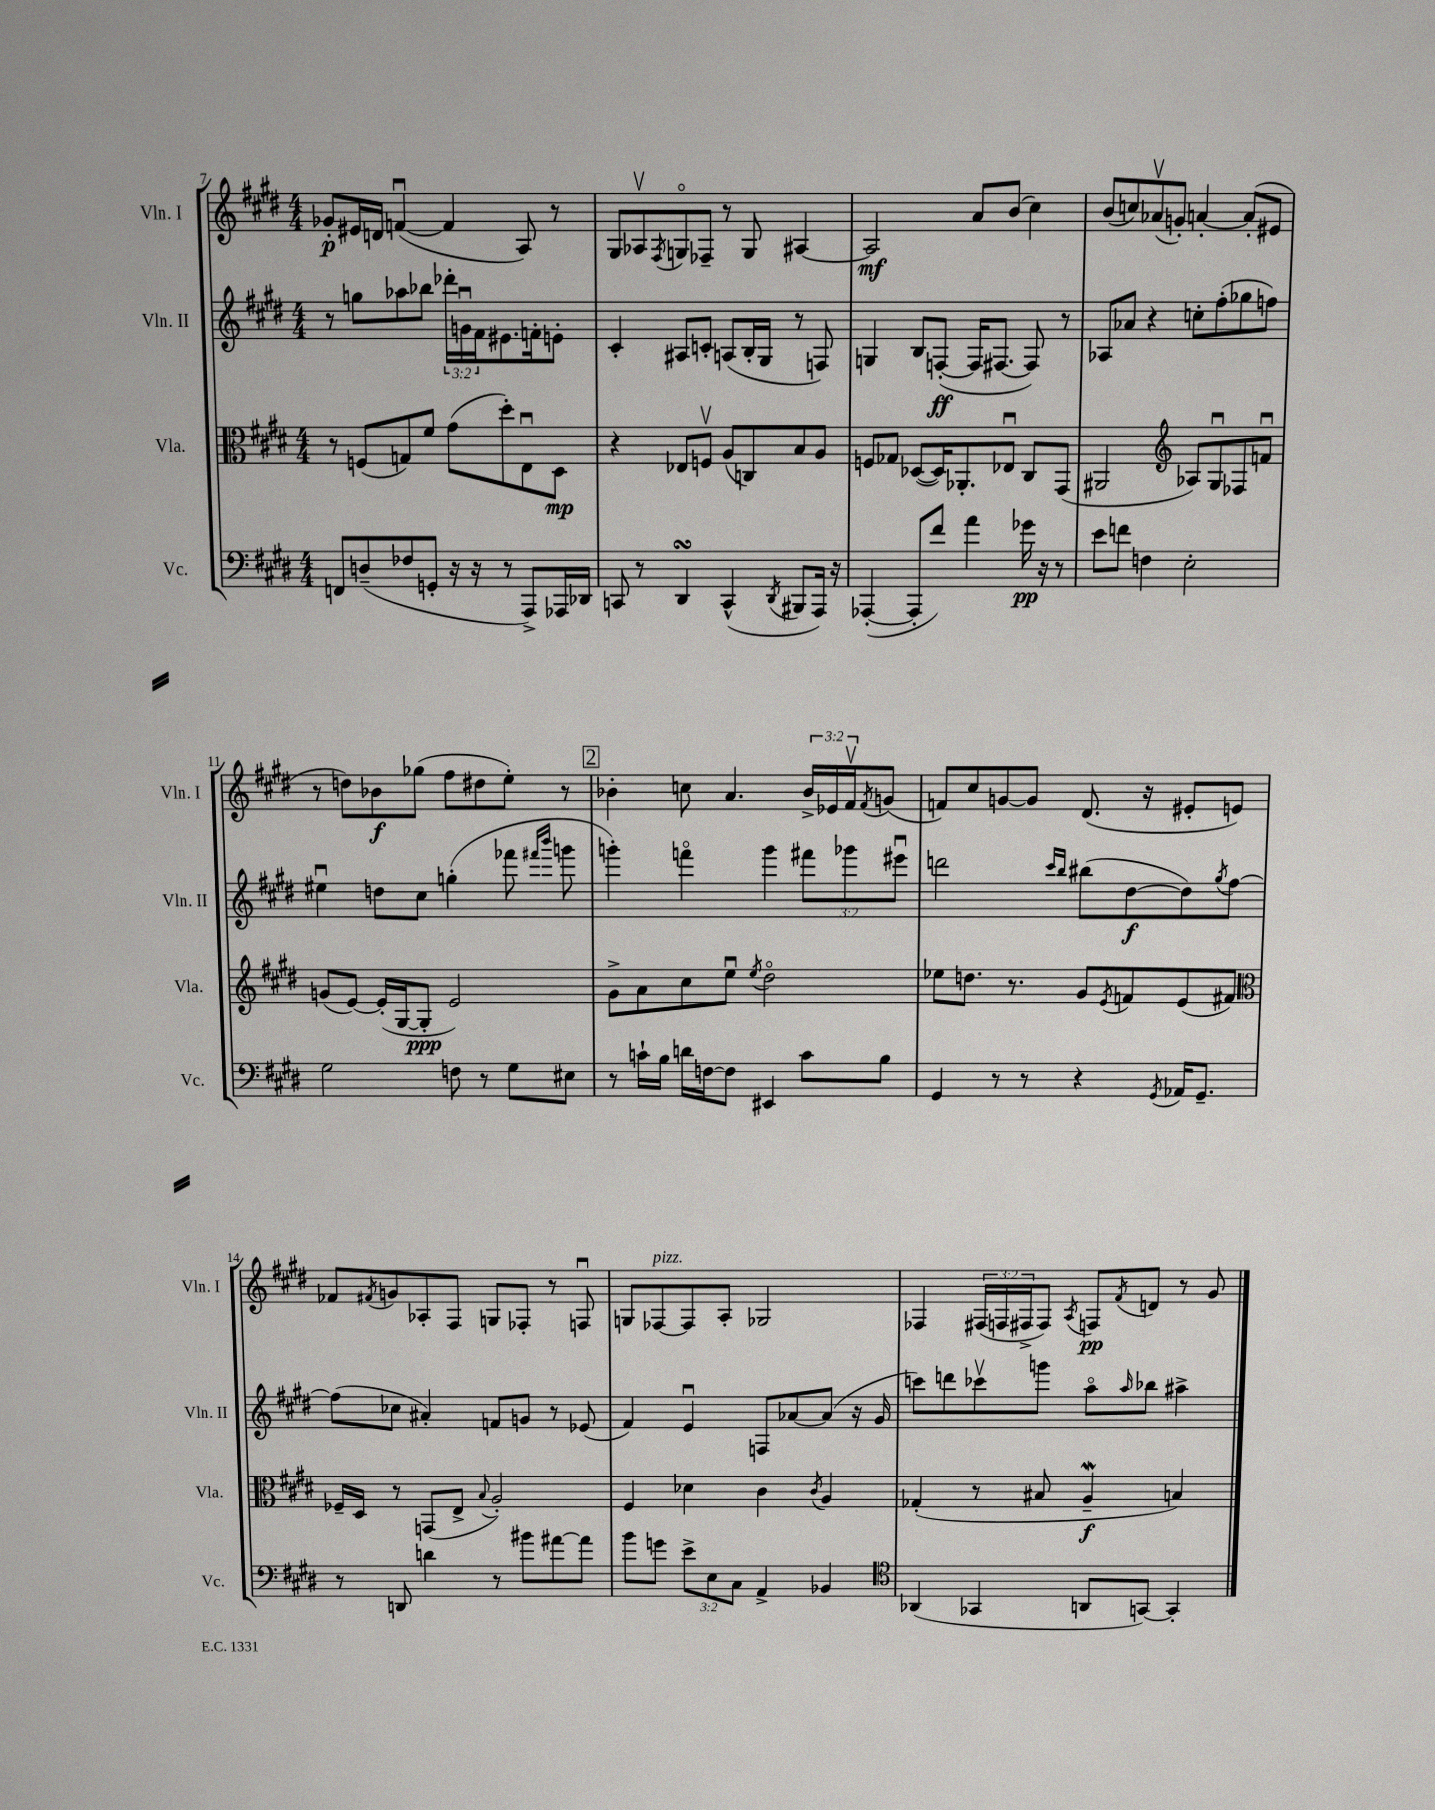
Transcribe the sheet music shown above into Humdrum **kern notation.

**kern	**kern	**kern	**kern
*staff4	*staff3	*staff2	*staff1
*clefF4	*clefC3	*clefG2	*clefG2
*k[f#c#g#d#]	*k[f#c#g#d#]	*k[f#c#g#d#]	*k[f#c#g#d#]
*M4/4	*M4/4	*M4/4	*M4/4
8FF	8r	8r	8g-'
(8D~	(8F	8gg	16e#
.	.	.	16d
8F-	8G)	8aa-	([4fu
8GG'	8f#	8bb-	.
16r	(8g#	24ddd-'	4f]
.	.	24gu	.
16r	.	.	.
.	.	24f#	.
8r	8dd#')	8.e#	.
8AAA^)	8Eu	.	8A)
.	.	16f'	.
16AAA-	8D#	8e'	8r
16DD-	.	.	.
=	=	=	=
8CC	4r	4c#'	8G#
8r	.	.	8A-v
.	.	.	8qF#
4DD#	8E-	8A#	8Go
.	8Fv	8c'	8F-~
(4CC^^	(8A	(8A	8r
.	8C)	16B'	8G
.	.	16G#	.
8qDD#	.	.	.
8BBB#	8B	8r	[4A#
16AAA)	8A	8F)	.
16r	.	.	.
=	=	=	=
([4AAA-'	8F	4G	2A#]
.	8G-	.	.
8AAA-']	([8D-	8B	.
8f#)	16D-])	([8F'	.
.	8.AA-'	.	.
4a	.	16F]	8a
.	.	[8.F#	.
.	8E-u	.	(8b
16g-	8C#	8F#])	4cc#)
16r	.	.	.
8r	(8GG#	8r	.
=	=	=	=
8e	2AA#	8A-	(8b
8f	.	8a-	8cc)
4F	.	4r	(8a-v
.	.	.	8g')
*	*clefG2	*	*
2E'	8A-)	8cc'	[4a'
.	8G#u	(8ff#'	.
.	8F-	8gg-	(8a']
.	8fu	8ff)	8e#
=	=	=	=
2G#	(8g	4ee#u	8r
.	[8e)	.	8dd)
.	(16e']	8dd	8b-
.	[16G#	.	.
.	8G#']	8cc#	(8gg-
8F	2e)	(4gg'	8ff#
8r	.	.	8dd#
8G#	.	8fff-	8ee')
.	.	16qqfff#	.
.	.	16qqbbb	.
8E#	.	8ggg	8r
=	=	=	=
8r	8g#^	4ggg')	4b-'
16c`	8a	.	.
16B	.	.	.
16d	8cc#	4fffo	8cc
[16F	.	.	.
8F]	8eeu	.	4.a
.	8qee	.	.
4EE#	2dd#o	4ggg	.
8c	.	12fff#	24b-^
.	.	.	24e-
.	.	12ggg-	24f#v
.	.	.	8qf#
8B	.	.	(8g
.	.	12eee#u	.
=	=	=	=
4GG#	8ee-	2ddd	8f)
.	8.dd	.	8cc#
8r	.	.	[8g
.	8.r	.	.
8r	.	.	8g]
.	.	16qqccc#	.
.	.	16qqbb	.
4r	8g#	(8bb#	(8.d#
.	8qe	.	.
.	8f	[8dd#	.
.	.	.	16r
8qGG#	.	.	.
16AA-	(8e	8dd#])	8e#'
8.GG#~	.	.	.
.	.	8qgg#	.
.	8f#)	[8ff#	8e)
=	=	=	=
*	*clefC3	*	*
8r	16F-~	(8ff#]	8f-
.	16D#	.	.
.	.	.	8qf#
8DD	8r	8cc-	8g
4d	(8GG	4a#')	8A-'
.	8E^	.	8F#
.	8qqB	.	.
8r	2A')	8f	8G
8b#	.	8g	8F-'
[8a#	.	8r	8r
8a#]	.	(8e-	8Fu
=	=	=	=
8b	4F#	4f#)	8G
8g	.	.	[8F-
12e^	4d-	4eu	8F-]
12E	.	.	.
.	.	.	8A'
12C#	.	.	.
4AA^	4c#	8F	2G-
.	.	[8a-	.
.	8qc#	.	.
4BB-	4A	(8a-]	.
.	.	16r	.
.	.	16g#	.
=	=	=	=
*clefC4	*	*	*
(4AA-	(4G-'	8ccc)	4F-
.	.	8ddd	.
4GG-	8r	8ccc-v	(24F#
.	.	.	24F
.	.	.	24F#^
.	8B#	8ggg	8F#)
.	.	.	8qA
8AA	4A~	8aao	8F
.	.	16qqaa	8qf#
[8GG)	.	8bb-	8d
4GG']	4B)	4aa#^	8r
.	.	.	8g#
==	==	==	==
*-	*-	*-	*-
